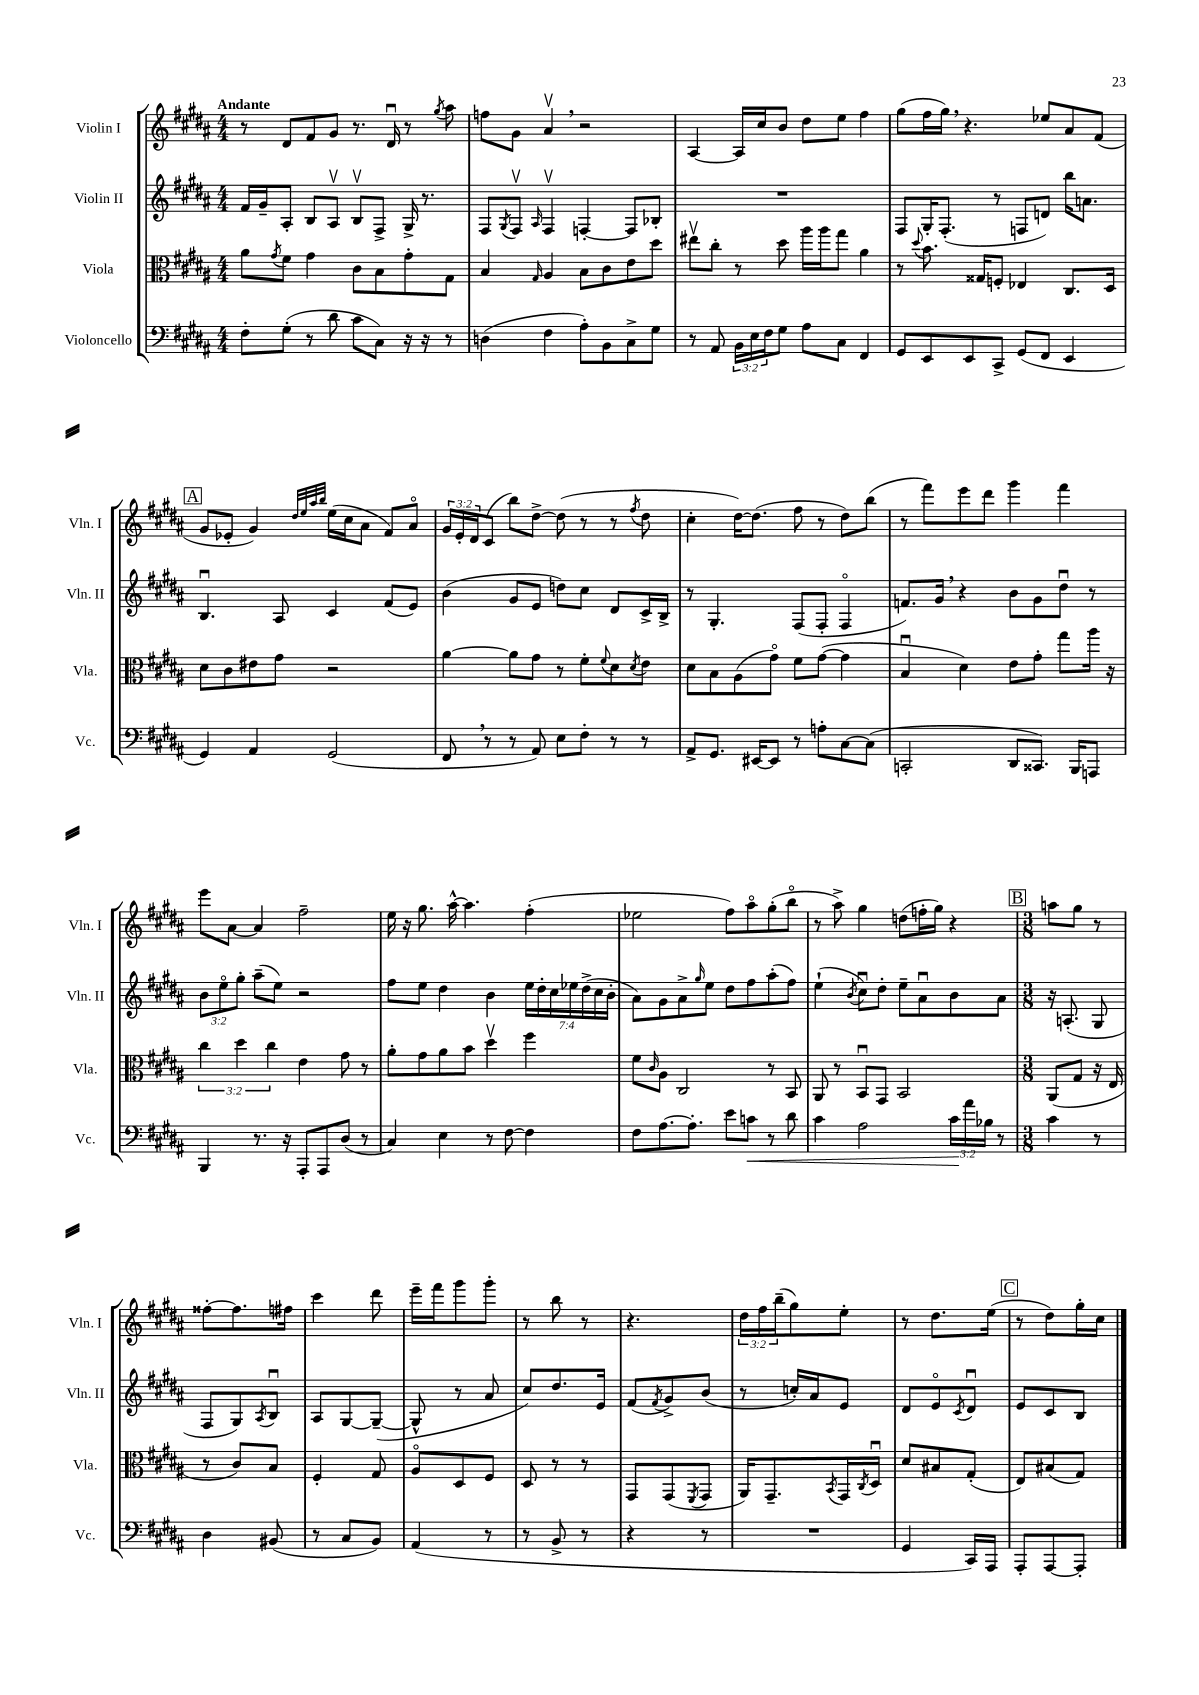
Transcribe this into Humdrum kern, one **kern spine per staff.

**kern	**kern	**kern	**kern
*staff4	*staff3	*staff2	*staff1
*clefF4	*clefC3	*clefG2	*clefG2
*k[f#c#g#d#a#]	*k[f#c#g#d#a#]	*k[f#c#g#d#a#]	*k[f#c#g#d#a#]
*M4/4	*M4/4	*M4/4	*M4/4
8F#'	8a#	16f#	8r
.	.	16g#~	.
.	8qg#	.	.
(8G#'	8f#	8A#'	8d#
8r	4g#	8B	8f#
8d#	.	8A#v	8g#
8c#	8c#	8Bv	8.r
8C#)	8B	8F#^	.
.	.	.	16d#u
16r	8g#'	16G#^	8r
16r	.	8.r	.
.	.	.	8qgg#
8r	8G#	.	8aa#
=	=	=	=
(4D	4B	8F#	8ff
.	.	8qG#	.
.	.	8F#v	8g#
.	16qqG#	16qqA#	.
4F#	4A#	4F#v	4a#v
8A#')	8B	[4F'	2r
8BB	8c#	.	.
8C#^	8e	8F]	.
8G#	8dd#	8B-'	.
=	=	=	=
8r	8ee#v	1r	[4A#
8AA#	8cc#'	.	.
24BB	8r	.	16A#]
24E	.	.	.
.	.	.	16cc#
24F#	.	.	.
8G#	8dd#	.	8b
8A#	16aa#	.	8dd#
.	16aa#	.	.
8C#	8gg#	.	8ee
4FF#	4a#	.	4ff#
=	=	=	=
8GG#	8r	8F#	(8gg#
.	8qqdd#	.	.
8EE	8.b	16G#'	16ff#
.	.	(8.F#'	16gg#)
8EE	.	.	4.r
.	16G##	.	.
8CC#^	8F'	8r	.
(8GG#	4E-	8F	.
8FF#	.	8d)	8ee-
4EE	8.C#	16bb	8a#
.	.	8.a	.
.	.	.	(8f#
.	16D#	.	.
=	=	=	=
4GG#)	8d#	4.Bu	8g#
.	8c#	.	8e-'
4AA#	8e#	.	4g#)
.	8g#	8A#	.
.	.	.	32qqdd#
.	.	.	32qqee
.	.	.	32qqaa#
.	.	.	32qqbb
(2GG#	2r	4c#	(16ee
.	.	.	16cc#
.	.	.	8a#
.	.	(8f#	8f#)
.	.	8e)	8a#o
=	=	=	=
8FF#	[4a#	(4b	24g#
.	.	.	24e'
.	.	.	24d#
8r	.	.	(8c#
8r	8a#]	8g#	8bb)
8AA#)	8g#	8e	[8dd#^
8E	8r	8dd)	(8dd#]
8F#'	8f#'	8cc#	8r
.	8qqf#	.	.
8r	8d#	8d#	8r
.	8qd#	.	8qff#
8r	8e	16c#^	8dd#
.	.	16B^	.
=	=	=	=
8AA#^	8d#	8r	4cc#'
8.GG#	8B	4.G#'	.
.	(8A#	.	[16dd#)
[16EE#	.	.	(8.dd#]
8EE#]	8g#o)	.	.
8r	8f#	(8F#	8ff#
8A'	([8g#	8F#'	8r
[8C#	4g#]	4F#o	8dd#)
(8C#]	.	.	(8bb
=	=	=	=
2CC'	4Bu	8.f)	8r
.	.	.	8fff#)
.	.	16g#	.
.	4d#)	4r	8eee
.	.	.	8ddd#
8DD#	8e	8b	4ggg#
8.CC##)	8g#'	8g#	.
.	8gg#	8dd#u	4fff#
16BBB	.	.	.
8AAA	16aa#	8r	.
.	16r	.	.
=	=	=	=
4BBB	6cc#	12b	8eee
.	.	12eeo	.
.	.	.	[8a#
.	6dd#	12gg#'	.
8.r	.	(8aa#~	4a#]
.	6cc#	.	.
.	.	8ee)	.
16r	.	.	.
8AAA#'	4e	2r	2ff#~
8AAA#	.	.	.
(8D#	8g#	.	.
8r	8r	.	.
=	=	=	=
4C#)	8a#'	8ff#	16ee
.	.	.	16r
.	8g#	8ee	8.gg#
4E	8a#	4dd#	.
.	.	.	[16aa#^^
.	8b	.	4.aa#]
8r	4dd#v	4b	.
[8F#	.	.	.
4F#]	4ff#	28ee	(4ff#'
.	.	28dd#'	.
.	.	28cc#	.
.	.	28ee-	.
.	.	(28dd#^	.
.	.	28cc#	.
.	.	28b'	.
=	=	=	=
8F#	8f#	8a#)	2ee-
.	16qqc#	.	.
[8.A#	8A#	8g#	.
.	2C#	8a#^	.
8.A#']	.	.	.
.	.	16qqgg#	.
.	.	8ee	.
8e	.	8dd#	8ff#)
8c	.	8ff#	8aa#o
8r	8r	(8aa#'	(8gg#'
8d#	8BB	8ff#)	8bbo
=	=	=	=
4c#	8AA#	(4ee`	8r
.	8r	.	8aa#^)
.	.	8qb	.
2A#	8BBu	8cc#u)	4gg#
.	8GG#	8dd#'	.
.	2BB	8ee~	(8dd
.	.	8a#u	16ff'
.	.	.	16gg#)
24c#	.	8b	4r
24a#	.	.	.
24B-	.	.	.
8r	.	8a#	.
=	=	=	=
*M3/8	*M3/8	*M3/8	*M3/8
4c#	(8AA#	16r	8aa
.	.	(8.A'	.
.	8G#	.	8gg#
8r	16r	8G#	8r
.	16E	.	.
=	=	=	=
4D#	8r	8F#	[8ff##'
.	8c#)	8G#)	8.ff##]
.	.	8qA#	.
(8BB#	8B	8Bu	.
.	.	.	16ff#
=	=	=	=
8r	4F#'	8A#	4ccc#
8C#	.	[8G#	.
8BB)	8G#	(8G#~_	8ddd#
=	=	=	=
(4AA#	8A#o	8G#^^]	16eee~
.	.	.	16fff#
.	8D#	8r	8ggg#
8r	8F#	8a#	8ggg#'
=	=	=	=
8r	8D#	8cc#)	8r
8BB^	8r	8.dd#	8bb
8r	8r	.	8r
.	.	16e	.
=	=	=	=
4r	8GG#	(8f#	4.r
.	.	8qf#	.
.	(8GG#	8g#^)	.
.	8qFF#	.	.
8r	8GG#	(8b	.
=	=	=	=
4.r	16AA#)	8r	24dd#
.	.	.	24ff#
.	8.GG#~	.	.
.	.	.	(24bb~
.	.	16cc')	8gg#)
.	.	16a#	.
.	8qBB	.	.
.	16GG#	8e	8ee'
.	8qC#	.	.
.	16D#u	.	.
=	=	=	=
4GG#	8d#	8d#	8r
.	8B#	8eo	8.dd#
.	.	8qc#	.
16CC#)	(8G#'	8d#u	.
16AAA#	.	.	(16ee
=	=	=	=
8AAA#'	8E)	8e	8r
[8AAA#	(8B#	8c#	8dd#)
8AAA#']	8G#)	8B	16gg#'
.	.	.	16cc#
==	==	==	==
*-	*-	*-	*-
